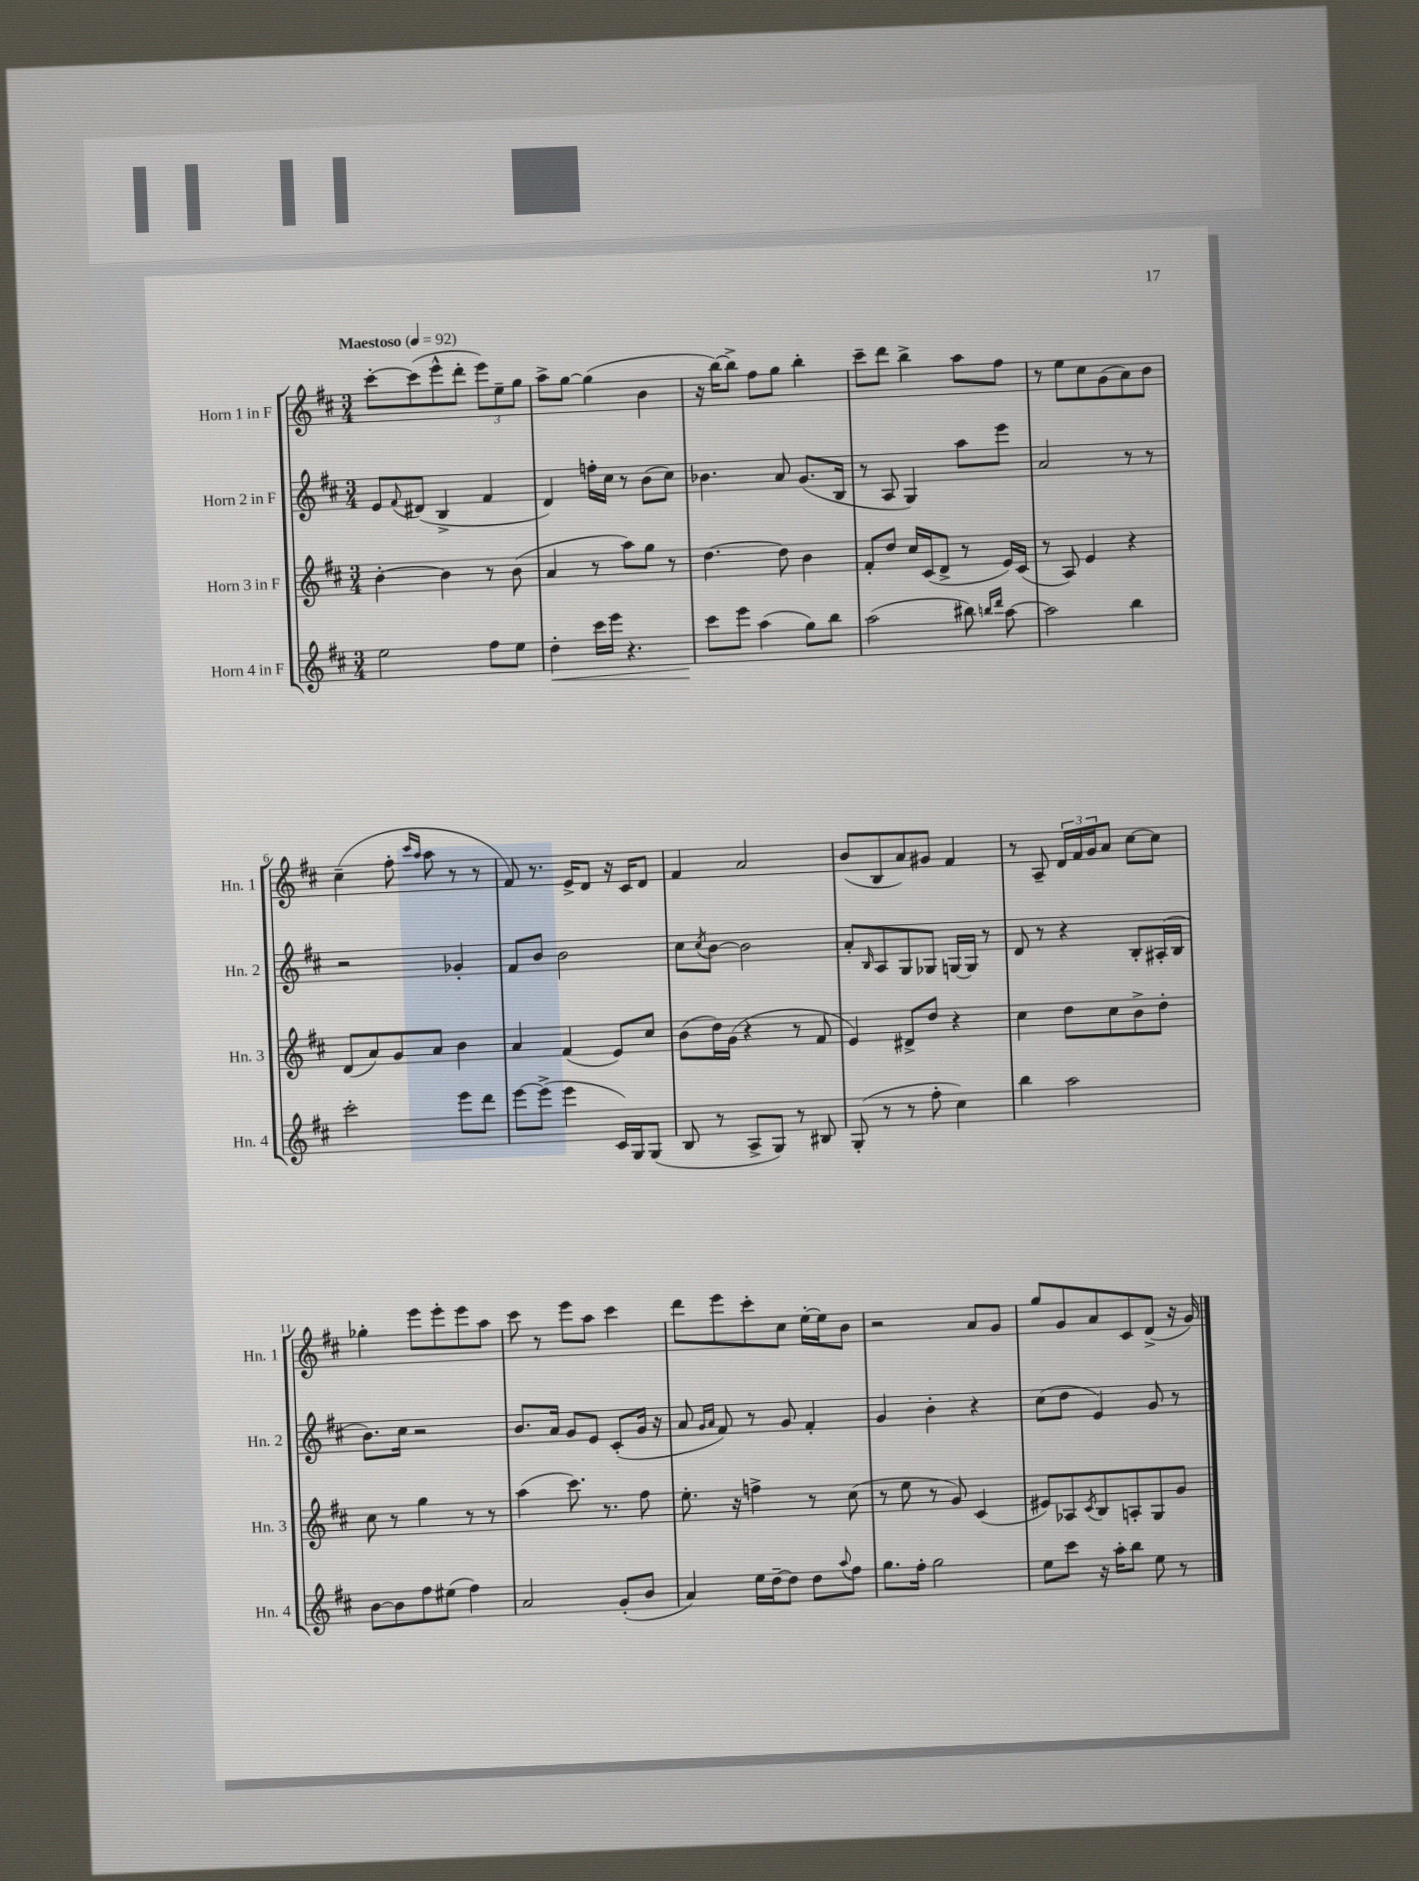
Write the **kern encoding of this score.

**kern	**dynam	**kern	**kern	**kern
*part4	*part4	*part3	*part2	*part1
*staff4	*staff4	*staff3	*staff2	*staff1
*I"Horn 4 in F	*	*I"Horn 3 in F	*I"Horn 2 in F	*I"Horn 1 in F
*I'Hn. 4	*	*I'Hn. 3	*I'Hn. 2	*I'Hn. 1
*clefG2	*	*clefG2	*clefG2	*clefG2
*k[f#c#]	*	*k[f#c#]	*k[f#c#]	*k[f#c#]
*M3/4	*	*M3/4	*M3/4	*M3/4
*MM92	*	*MM92	*MM92	*MM92
=1	=1	=1	=1	=1
!	!	!	!	!LO:TX:a:B:t=Maestoso
2ee\	.	[4b'\	8e/L	[8ccc#'\L
.	.	.	8qqf#/	.
.	.	.	(8d#X/J	(8ccc#\]
.	.	4b\]	4B^/	8eee^^\
.	.	.	.	8ddd'\J
8ff#\L	.	8r	4f#/	12eee\L)
.	.	.	.	12ee~\
8ee\J	.	(8b\	.	.
.	.	.	.	12gg\J
=2	=2	=2	=2	=2
!	!LO:HP:b	!	!	!
4dd'\	<	4a/	4d/)	8aa^\L
.	.	.	.	[8gg\J
16ccc#\LL	.	8r	16ffn'\LL	(4gg\]
16eee\JJ	.	.	16cc#\JJ	.
4.r	.	8aa\L)	8r	.
.	.	8gg\J	(8b\L	4b\
.	.	8r	8cc#\J)	.
=3	=3	=3	=3	=3
8ccc#\L	.	[4.dd\	4.b-X\	16r
.	.	.	.	[16bb\KL)
8eee\J	[	.	.	8bb^\J]
(4aa\	.	.	.	8ff#\L
.	.	8dd\]	8a/	8gg\J
8gg\L)	.	4b\	(8.g/L	4bb'\
8bb\J	.	.	.	.
.	.	.	16B/Jk	.
=4	=4	=4	=4	=4
(2aa\	.	8f#'/L	8r	8ccc#~\L
.	.	8dd/J	8A/	8ddd\J
.	.	16cc#/LL	4G/)	4bb^\
.	.	(16c#/J	.	.
.	.	8d^/J	.	.
8bb#X\)	.	8r	8aa\L	8aa\L
16qqbbn/LL	.	.	.	.
16qqddd/JJ	.	.	.	.
[8aa\	.	16e/LL)	8eee\J	8ff#\J
.	.	(16c#/JJ	.	.
=5	=5	=5	=5	=5
2aa\]	.	8r	2a/	8r
.	.	8A/)	.	8ee\L
.	.	4e/	.	8cc#\
.	.	.	.	(8g\
4bb\	.	4r	8r	8a\)
.	.	.	8r	8b\J
!!LO:LB:g=z
=6	=6	=6	=6	=6
2ccc#'\	.	(8d/L	2r	(4cc#~\
.	.	8a/)	.	.
.	.	8g/	.	8ff#'\
.	.	.	.	16qqccc#/LL
.	.	.	.	16qqaa/JJ
.	.	8a/J	.	8aa\
8eee\L	.	4b\	4g-X'/	8r
8ddd\J	.	.	.	8r
=7	=7	=7	=7	=7
[8eee\L	.	4a/	8f#/L	8f#/)
(8eee^\J]	.	.	8b/J	8.r
4eee\	.	(4f#/	2b\	.
.	.	.	.	16e^/KL
.	.	.	.	8d/J
16c#/LL)	.	8e/L)	.	16r
16G/J	.	.	.	16c#/KL
(8G/J	.	8cc#/J	.	8d/J
=8	=8	=8	=8	=8
8B/	.	(8b\L	8cc#\L	4f#/
.	.	.	8qcc#/	.
8r	.	16dd\L)	[8b\J	.
.	.	(16g\JJ	.	.
8A^/L	.	4r	2b\]	2a/
8G/J)	.	.	.	.
8r	.	8r	.	.
8B#X/	.	8f#/	.	.
=9	=9	=9	=9	=9
(8G'/	.	4e/)	8a'/L	(8b/L
.	.	.	16qqB/	.
8r	.	.	8A/	8B/
8r	.	8d#X^/L	8G/	8a/)
8ff#'\	.	8dd/J	8G-X/J	8g#X/J
4cc#\)	.	4r	[16Gn/LL	4f#/
.	.	.	16G/JJ]	.
.	.	.	8r	.
=10	=10	=10	=10	=10
4bb\	.	4cc#\	8d/	8r
.	.	.	8r	8A~/
2aa\	.	8dd\L	4r	24d/LL
.	.	.	.	24f#/
.	.	.	.	24g/J
.	.	8cc#\	.	8a/J
.	.	8b^\	8B'/L	[8cc#\L
.	.	8dd'\J	(16A#X'/L	8cc#\J]
.	.	.	16B/JJ	.
!!LO:LB:g=z
=11	=11	=11	=11	=11
[8b\L	.	8cc#\	8.b\L)	4gg-X'\
8b\]	.	8r	.	.
.	.	.	16cc#\Jk	.
8ff#\	.	4gg\	2r	8eee\L
(8ee#X\J	.	.	.	8eee'\
4ff#\)	.	8r	.	8eee\
.	.	8r	.	8aa\J
=12	=12	=12	=12	=12
2a/	.	(4aa\	8.b/L	8ccc#\
.	.	.	.	8r
.	.	.	16a/Jk	.
.	.	8.ccc#\)	8g/L	8eee\L
.	.	.	8e/J	8aa\J
.	.	8.r	.	.
(8g'/L	.	.	(8c#'/L	4ccc#\
8b/J	.	8ff#\	16g/Jk	.
.	.	.	16r	.
=13	=13	=13	=13	=13
4a/)	.	8.ee'\	8a/	8ddd\L
.	.	.	16qqg/LL	.
.	.	.	16qqa/JJ	.
.	.	.	8f#/)	8eee\
.	.	16r	.	.
16ee\LL	.	4ffn^\	8r	8ccc#'\
[16dd~\J	.	.	.	.
8dd\J]	.	.	8g/	8cc#\J
8dd\L	.	8r	4f#'/	[16ee'\LL
.	.	.	.	16ee\J]
8qqaa/	.	.	.	.
8ff#\J	.	(8cc#\	.	8b\J
=14	=14	=14	=14	=14
8.gg\L	.	8r	4g/	2r
.	.	8ee\	.	.
16ff#'\Jk	.	.	.	.
2gg\	.	8r	4b'\	.
.	.	8g/)	.	.
.	.	(4c#/	4r	8a/L
.	.	.	.	8g/J
=15	=15	=15	=15	=15
8ee\L	.	8e#X/L)	(8cc#\L	8gg/L
8ccc#\J	.	8A-X/	8dd\J	8g/
.	.	8qc#/	.	.
16r	.	8B/	4e/)	8a/
16aa'\KL	.	.	.	.
8bb\J	.	8An'/	.	8c#/
8ee\	.	8G/	8g/	(8d^/J
8r	.	8g/J	8r	16r
.	.	.	.	16g/)
==	==	==	==	==
*-	*-	*-	*-	*-
